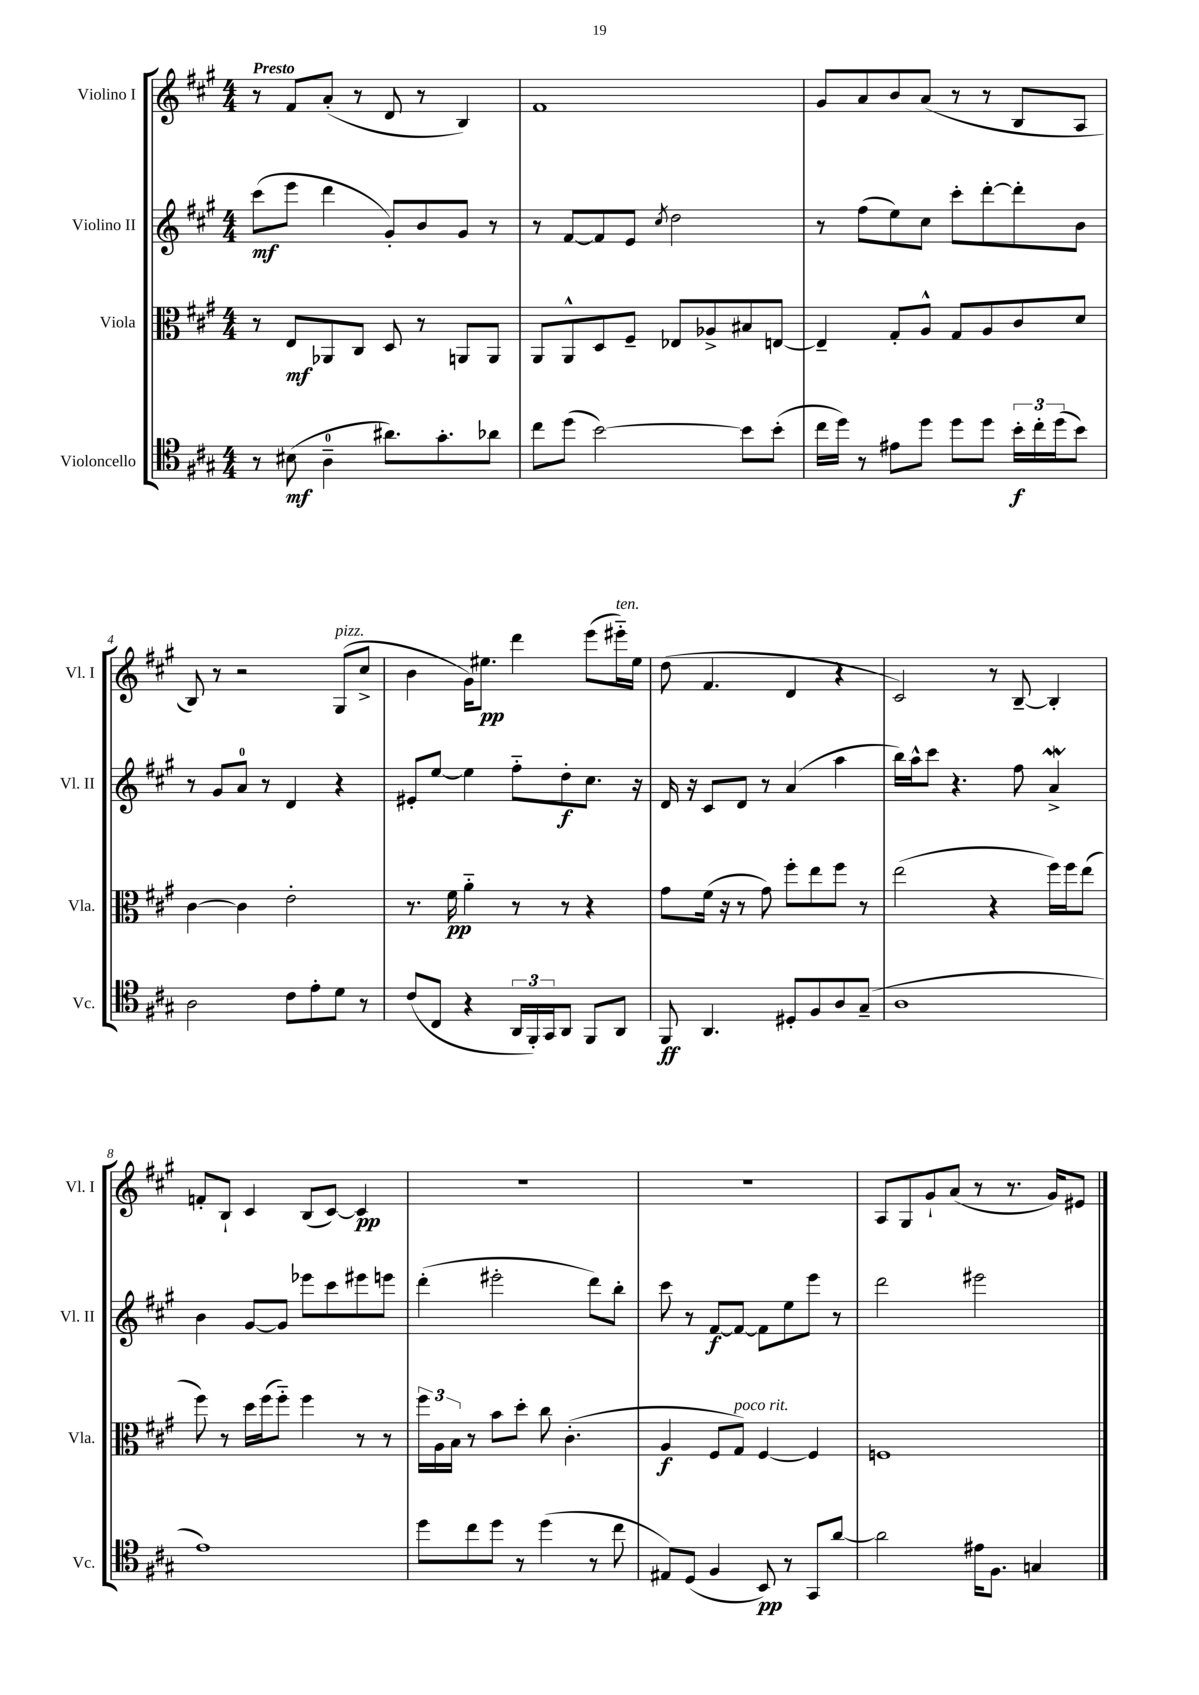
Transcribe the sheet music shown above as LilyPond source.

<<
\new StaffGroup <<
\new Staff = "s0" \with { instrumentName = "Violino I" shortInstrumentName = "Vl. I" } {
    \clef treble \key a \major \numericTimeSignature \time 4/4 \tempo "Presto"
    r8 fis'8 a'8-.( r8 d'8 r8 b4) |
    fis'1 |
    gis'8 a'8 b'8 a'8( r8 r8 b8 a8 |
    b8) r8 r2 gis8^\markup { \italic "pizz." }( cis''8-> |
    b'4 gis'16) eis''8.\pp d'''4 e'''8( eis'''16-_^\markup { \italic "ten." }) eis''16 |
    d''8( fis'4. d'4 r4 |
    cis'2) r8 b8~-- b4-. |
    f'8-. b8-! cis'4 b8( cis'8~) cis'4\pp |
    R1 |
    r1 |
    a8 gis8 gis'8-! a'8( r8 r8. gis'16) eis'8 \bar "|." |
}
\new Staff = "s1" \with { instrumentName = "Violino II" shortInstrumentName = "Vl. II" } {
    \clef treble \key a \major \numericTimeSignature \time 4/4
    cis'''8\mf( e'''8 d'''4 gis'8-.) b'8 gis'8 r8 |
    r8 fis'8~ fis'8 e'8 \acciaccatura { cis''8 } d''2 |
    r8 fis''8( e''8) cis''8 cis'''8-. d'''8~-. d'''8-. b'8 |
    r8 gis'8 a'8-0 r8 d'4 r4 |
    eis'8-. e''8~ e''4 fis''8-_ d''8-.\f cis''8. r16 |
    d'16 r16 cis'8 d'8 r8 a'4( a''4 |
    b''16) a''16-^ cis'''8 r4. fis''8 a'4->\mordent |
    b'4 gis'8~ gis'8 ees'''8 cis'''8 eis'''8 e'''8 |
    d'''4-.( eis'''2-. d'''8) b''8-. |
    cis'''8 r8 fis'8~\f fis'8~ fis'8 e''8 e'''8 r8 |
    d'''2 eis'''2 \bar "|." |
}
\new Staff = "s2" \with { instrumentName = "Viola" shortInstrumentName = "Vla." } {
    \clef alto \key a \major \numericTimeSignature \time 4/4
    r8 e8\mf aes,8 cis8 d8 r8 a,8 a,8 |
    a,8 a,8-^ d8 fis8-- ees8 aes8-> bis8 e8~ |
    e4-- gis8-. a8-^ gis8 a8 cis'8 d'8 |
    cis'4~ cis'4 e'2-. |
    r8. fis'16\pp a'4-_ r8 r8 r4 |
    gis'8 fis'16( r16 r8 gis'8) fis''8-. e''8 fis''8 r8 |
    e''2( r4 fis''16) fis''16 e''8( |
    fis''8) r8 d''16 fis''16( fis''8-_) fis''4 r8 r8 |
    \tuplet 3/2 { fis''16 a16 b16 } r8 b'8 d''8-. cis''8 cis'4.-.( |
    a4\f fis8 gis8^\markup { \italic "poco rit." }) fis4~ fis4 |
    f1 \bar "|." |
}
\new Staff = "s3" \with { instrumentName = "Violoncello" shortInstrumentName = "Vc." } {
    \clef tenor \key a \major \numericTimeSignature \time 4/4
    r8 bis8\mf( a4-0-- ais'8.) gis'8.-. aes'8 |
    cis''8 d''8( b'2~) b'8 b'8-.( |
    cis''16 d''16) r8 eis'8 d''8 d''8 d''8 \tuplet 3/2 { b'16-.\f cis''16-. d''16( } b'8) |
    a2 cis'8 e'8-. d'8 r8 |
    cis'8( cis8 r4 \tuplet 3/2 { a,16 fis,16-.) gis,16 } a,8 fis,8 a,8 |
    fis,8\ff a,4. dis8-. fis8 a8 gis8--( |
    a1 |
    e'1) |
    d''8 cis''8 d''8 r8 d''4( r8 cis''8 |
    eis8) d8( fis4 b,8\pp) r8 gis,8 a'8~ |
    a'2 eis'16 fis8. g4 \bar "|." |
}
>>
>>
